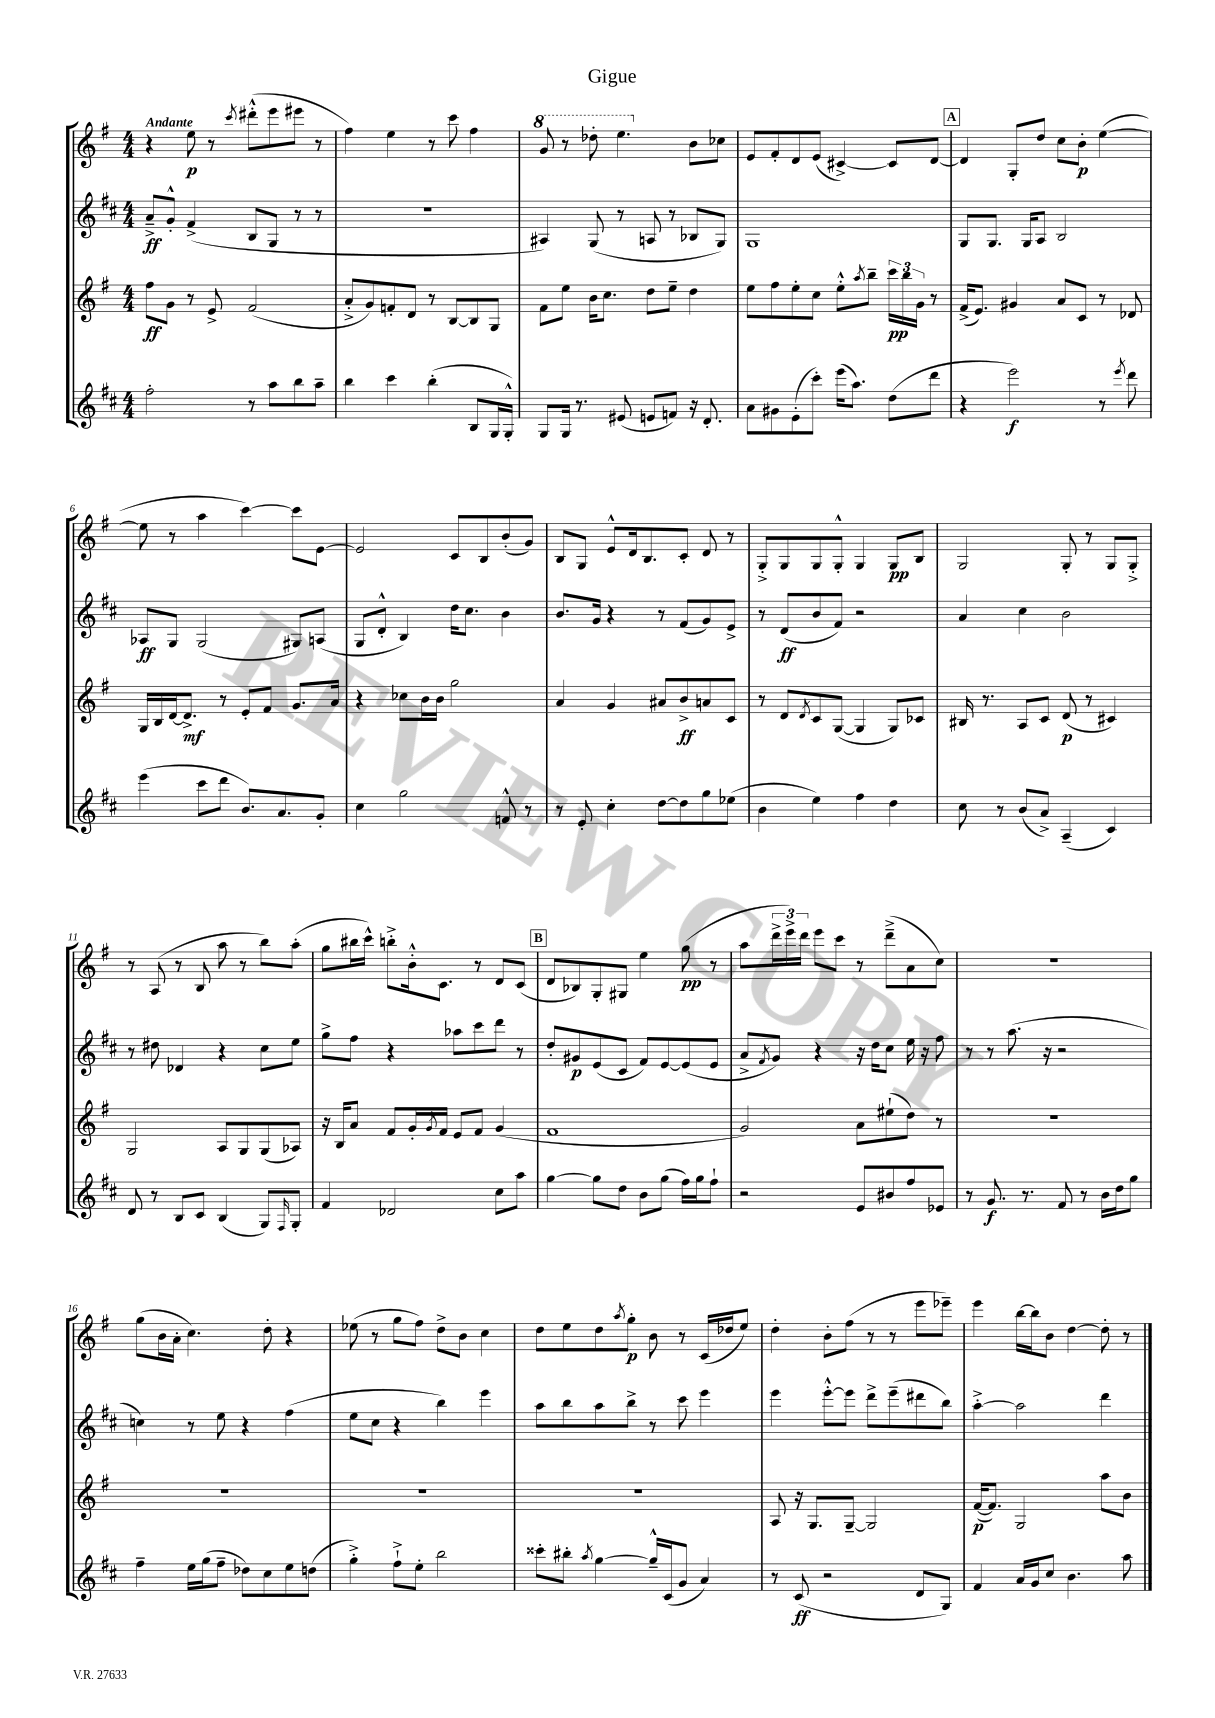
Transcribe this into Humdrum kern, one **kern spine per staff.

**kern	**dynam	**kern	**dynam	**kern	**dynam	**kern	**dynam
*part4	*part4	*part3	*part3	*part2	*part2	*part1	*part1
*staff4	*staff4	*staff3	*staff3	*staff2	*staff2	*staff1	*staff1
*clefG2	*	*clefG2	*	*clefG2	*	*clefG2	*
*k[f#c#]	*	*k[f#]	*	*k[f#c#]	*	*k[f#]	*
*M4/4	*	*M4/4	*	*M4/4	*	*M4/4	*
=1	=1	=1	=1	=1	=1	=1	=1
!	!	!	!	!	!	!LO:TX:a:B:t=Andante	!
2ff#'\	.	8ff#\L	ff	8a~^/L	ff	4r	.
.	.	8g\J	.	8g'^^/J	.	.	.
.	.	8r	.	(4f#^/	.	8ee\	p
.	.	8e^/	.	.	.	8r	.
.	.	.	.	.	.	8qccc/	.
8r	.	(2f#/	.	8B/L	.	(8ddd#X'^^\L	.
8aa\L	.	.	.	8G/J	.	8eee\	.
8bb\	.	.	.	8r	.	8eee#X\J	.
8aa~\J	.	.	.	8r	.	8r	.
=2	=2	=2	=2	=2	=2	=2	=2
4bb\	.	8a'^/L	.	1r	.	4ff#\)	.
.	.	8g/)	.	.	.	.	.
4ccc#\	.	8fn'/	.	.	.	4ee\	.
.	.	8d/J	.	.	.	.	.
(4bb'\	.	8r	.	.	.	8r	.
.	.	[8B/L	.	.	.	8ccc\	.
8B/L	.	8B/]	.	.	.	4ff#\	.
16G/L	.	8G/J	.	.	.	.	.
16G'^^/JJ)	.	.	.	.	.	.	.
=3	=3	=3	=3	=3	=3	=3	=3
*	*	*	*	*	*	*8va	*
8G/L	.	8f#\L	.	4A#X/)	.	8gg/	.
16G/Jk	.	8ee\J	.	.	.	8r	.
8.r	.	.	.	.	.	.	.
.	.	16b\KL	.	(8G/	.	8ddd-X'\	.
.	.	8.cc\J	.	.	.	.	.
(8e#X/	.	.	.	8r	.	4.eee\	.
8en/L	.	8dd\L	.	8An/	.	.	.
8fn/J)	.	8ee~\J	.	8r	.	.	.
*	*	*	*	*	*	*X8va	*
16r	.	4dd\	.	8B-X/L	.	8b\L	.
8.d'/	.	.	.	.	.	.	.
.	.	.	.	8G/J)	.	8cc-X\J	.
=4	=4	=4	=4	=4	=4	=4	=4
8a\L	.	8ee\L	.	1G	.	8e/L	.
8g#X\	.	8ff#\	.	.	.	8f#'/	.
(8e'\	.	8ee'\	.	.	.	8d/	.
8ccc#'\J)	.	8cc\J	.	.	.	(8e/J	.
(16eee\KL	.	8ee'^^\L	.	.	.	[4c#X^/)	.
8.aa\J)	.	.	.	.	.	.	.
.	.	8qaa/	.	.	.	.	.
.	.	8bb~\J	.	.	.	.	.
(8dd\L	.	24ccc\LL	pp	.	.	8c#/L]	.
.	.	24bb\	.	.	.	.	.
.	.	24g\JJ	.	.	.	.	.
8ddd\J	.	8r	.	.	.	[8d/J	.
!!LO:REH:place=s1:t=A
=5	=5	=5	=5	=5	=5	=5	=5
4r	.	(16f#^/KL	.	8G/L	.	4d/]	.
.	.	8.e/J)	.	.	.	.	.
.	.	.	.	8.G/J	.	.	.
2eee\)	f	4g#X/	.	.	.	8G'/L	.
.	.	.	.	16G/KL	.	.	.
.	.	.	.	8A/J	.	8dd/J	.
.	.	8a/L	.	2B/	.	8cc\L	.
.	.	8c/J	.	.	.	8b'\J	p
8r	.	8r	.	.	.	([4ee\	.
8qeee/	.	.	.	.	.	.	.
8ddd\	.	8d-X/	.	.	.	.	.
!!LO:LB:g=z
=6	=6	=6	=6	=6	=6	=6	=6
(4eee\	.	16G/LL	.	8A-X/L	ff	8ee\]	.
.	.	16B/	.	.	.	.	.
.	.	[16d/J	.	8G/J	.	8r	.
.	.	8.d^/J]	mf	.	.	.	.
8ccc#\L	.	.	.	(2G/	.	4aa\	.
8ddd\J	.	8r	.	.	.	.	.
8.b/L)	.	8e'/L	.	.	.	[4ccc\)	.
.	.	8f#/J	.	.	.	.	.
8.a/	.	.	.	.	.	.	.
.	.	8.g/L	.	8G#X/L)	.	8ccc\L]	.
8g'/J	.	.	.	(8An/J	.	[8e\J	.
.	.	16a/Jk	.	.	.	.	.
=7	=7	=7	=7	=7	=7	=7	=7
4cc#\	.	4r	.	8G/L	.	2e/]	.
.	.	.	.	8d'^^/J	.	.	.
2gg\	.	8cc-X\L	.	4B/)	.	.	.
.	.	16b\L	.	.	.	.	.
.	.	16b\JJ	.	.	.	.	.
.	.	2gg\	.	16dd\KL	.	8c/L	.
.	.	.	.	8.cc#\J	.	.	.
.	.	.	.	.	.	8B/	.
8fn^^/	.	.	.	4b\	.	(8b'/	.
8r	.	.	.	.	.	8g/J)	.
=8	=8	=8	=8	=8	=8	=8	=8
8r	.	4a/	.	8.b/L	.	8B/L	.
8e'/	.	.	.	.	.	8G/J	.
.	.	.	.	16g/Jk	.	.	.
4cc#'\	.	4g/	.	4r	.	8e^^/L	.
.	.	.	.	.	.	16d/k	.
.	.	.	.	.	.	8.B/	.
[8dd\L	.	8a#X/L	.	8r	.	.	.
8dd\]	.	8b^/	ff	(8f#/L	.	8c'/J	.
8gg\	.	8an/	.	8g/)	.	8d/	.
(8ee-X\J	.	8c/J	.	8e^/J	.	8r	.
=9	=9	=9	=9	=9	=9	=9	=9
4b\	.	8r	.	8r	.	8G'^/L	.
.	.	8d/L	.	(8d/L	ff	8G/	.
.	.	8qd/	.	.	.	.	.
4ee\)	.	8c/	.	8b/	.	8G/	.
.	.	([8G/J	.	8f#/J)	.	8G'^^/J	.
4ff#\	.	4G/]	.	2r	.	4G/	.
4dd\	.	8G/L)	.	.	.	8G/L	pp
.	.	8c-X/J	.	.	.	8B/J	.
=10	=10	=10	=10	=10	=10	=10	=10
8cc#\	.	16B#X/	.	4a/	.	2G/	.
.	.	8.r	.	.	.	.	.
8r	.	.	.	.	.	.	.
(8b/L	.	8A/L	.	4cc#\	.	.	.
8a^/J)	.	8c/J	.	.	.	.	.
(4A~/	.	(8d/	p	2b\	.	8G'/	.
.	.	8r	.	.	.	8r	.
4c#/)	.	4c#X/)	.	.	.	8G/L	.
.	.	.	.	.	.	8G'^/J	.
!!LO:LB:g=z
=11	=11	=11	=11	=11	=11	=11	=11
8d/	.	2G/	.	8r	.	8r	.
8r	.	.	.	8dd#X\	.	(8A/	.
8B/L	.	.	.	4d-X/	.	8r	.
8c#/J	.	.	.	.	.	8B/	.
(4B/	.	8A/L	.	4r	.	8aa\	.
.	.	8G/	.	.	.	8r	.
8G/L)	.	(8G/	.	8cc#\L	.	8bb\L)	.
16qqF#/	.	.	.	.	.	.	.
8G'/J	.	8A-X/J)	.	8ee\J	.	(8aa'\J	.
=12	=12	=12	=12	=12	=12	=12	=12
4f#/	.	16r	.	8gg^\L	.	8gg\L	.
.	.	16B/KL	.	.	.	.	.
.	.	8a/J	.	8ff#\J	.	16bb#X\L	.
.	.	.	.	.	.	16ccc^^\JJ)	.
2d-X/	.	8f#/L	.	4r	.	8bbn'^\L	.
.	.	16g'/L	.	.	.	16b'^^\k	.
.	.	8qg/	.	.	.	.	.
.	.	16f#/JJ	.	.	.	8.c\J	.
.	.	8e/L	.	8aa-X\L	.	.	.
.	.	8f#/J	.	8ccc#\	.	8r	.
8cc#\L	.	(4g/	.	8ddd\J	.	8d/L	.
8aa\J	.	.	.	8r	.	(8c/J	.
!!LO:REH:place=s1:t=B
=13	=13	=13	=13	=13	=13	=13	=13
[4gg\	.	1f#	.	8dd'/L	.	8d/L	.
.	.	.	.	8g#X/	p	8B-X/)	.
8gg\L]	.	.	.	(8e/	.	8G'/	.
8dd\J	.	.	.	8c#/J	.	8G#X/J	.
8b\L	.	.	.	8f#/L)	.	4ee\	.
(8gg\J	.	.	.	[8e/	.	.	.
16ff#\LL)	.	.	.	(8e/]	.	(8gg\	pp
16gg\J	.	.	.	.	.	.	.
8ff#`\J	.	.	.	8e/J	.	8r	.
=14	=14	=14	=14	=14	=14	=14	=14
2r	.	2g/)	.	8a^/L	.	8aa\L	.
.	.	.	.	8qf#/	.	.	.
.	.	.	.	8g/J)	.	24ddd^\L	.
.	.	.	.	.	.	24eee^\)	.
.	.	.	.	.	.	24ddd\JJ	.
.	.	.	.	4r	.	8eee\L	.
.	.	.	.	.	.	8ccc\J	.
8e/L	.	8a\L	.	16r	.	8r	.
.	.	.	.	16dd\KL	.	.	.
8b#X/	.	(8ee#X`\	.	8cc#\J	.	(8ddd~^\L	.
8ff#/	.	8dd\J)	.	16ee\	.	8a\	.
.	.	.	.	16r	.	.	.
8e-X/J	.	8r	.	8ff#\	.	8cc\J)	.
=15	=15	=15	=15	=15	=15	=15	=15
8r	.	1r	.	8r	.	1r	.
8.g/	f	.	.	8r	.	.	.
.	.	.	.	(8.aa\	.	.	.
8.r	.	.	.	.	.	.	.
.	.	.	.	16r	.	.	.
8f#/	.	.	.	2r	.	.	.
8r	.	.	.	.	.	.	.
16b\LL	.	.	.	.	.	.	.
16dd\J	.	.	.	.	.	.	.
8gg\J	.	.	.	.	.	.	.
!!LO:LB:g=z
=16	=16	=16	=16	=16	=16	=16	=16
4ff#~\	.	1r	.	4ccn\)	.	(8gg\L	.
.	.	.	.	.	.	16b\L	.
.	.	.	.	.	.	16a'\JJ	.
16ee\LL	.	.	.	8r	.	4.cc\)	.
(16gg\J	.	.	.	.	.	.	.
8ff#~\J	.	.	.	8ee\	.	.	.
8dd-X\L)	.	.	.	4r	.	.	.
8cc#\	.	.	.	.	.	8dd'\	.
8ee\	.	.	.	(4ff#\	.	4r	.
(8ddn\J	.	.	.	.	.	.	.
=17	=17	=17	=17	=17	=17	=17	=17
4gg'^\)	.	1r	.	8ee\L	.	(8ee-X\	.
.	.	.	.	8cc#\J	.	8r	.
8ff#`^\L	.	.	.	4r	.	8gg\L	.
8ee'\J	.	.	.	.	.	8ff#\J)	.
2bb\	.	.	.	4bb\)	.	8dd^\L	.
.	.	.	.	.	.	8b\J	.
.	.	.	.	4eee\	.	4cc\	.
=18	=18	=18	=18	=18	=18	=18	=18
8ccc##X'\L	.	1r	.	8aa\L	.	8dd\L	.
8bb#X'\J	.	.	.	8bb\	.	8ee\	.
8qaa/	.	.	.	.	.	.	.
[4gg\	.	.	.	8aa\	.	8dd\	.
.	.	.	.	.	.	8qaa/	.
.	.	.	.	8bb^\J	.	8gg'\J	p
16gg~^^/LL]	.	.	.	8r	.	8b\	.
(16c#/J	.	.	.	.	.	.	.
8g/J	.	.	.	8ccc#\	.	8r	.
4a/)	.	.	.	4eee\	.	(16c/LL	.
.	.	.	.	.	.	16dd-X/J	.
.	.	.	.	.	.	8ee/J)	.
=19	=19	=19	=19	=19	=19	=19	=19
8r	.	8A/	.	4eee\	.	4dd'\	.
(8c#/	ff	16r	.	.	.	.	.
.	.	8.G/L	.	.	.	.	.
2r	.	.	.	[8eee'^^\L	.	8b'\L	.
.	.	[8G~/J	.	8eee\J]	.	(8ff#\J	.
.	.	2G/]	.	8ddd^\L	.	8r	.
.	.	.	.	(8eee~\	.	8r	.
8d/L	.	.	.	8ddd#X\	.	8eee\L	.
8G/J)	.	.	.	8bb\J)	.	8eee-X~\J)	.
=20	=20	=20	=20	=20	=20	=20	=20
4f#/	.	([16f#/KL	p	[4aa'^\	.	4eee\	.
.	.	8.f#/J])	.	.	.	.	.
16a/LL	.	2G/	.	2aa\]	.	[16bb\LL	.
16g/J	.	.	.	.	.	16bb\J]	.
8cc#/J	.	.	.	.	.	8b\J	.
4.b\	.	.	.	.	.	[4dd\	.
.	.	8aa\L	.	4ddd\	.	8dd'\]	.
8aa\	.	8b\J	.	.	.	8r	.
==	==	==	==	==	==	==	==
*-	*-	*-	*-	*-	*-	*-	*-
